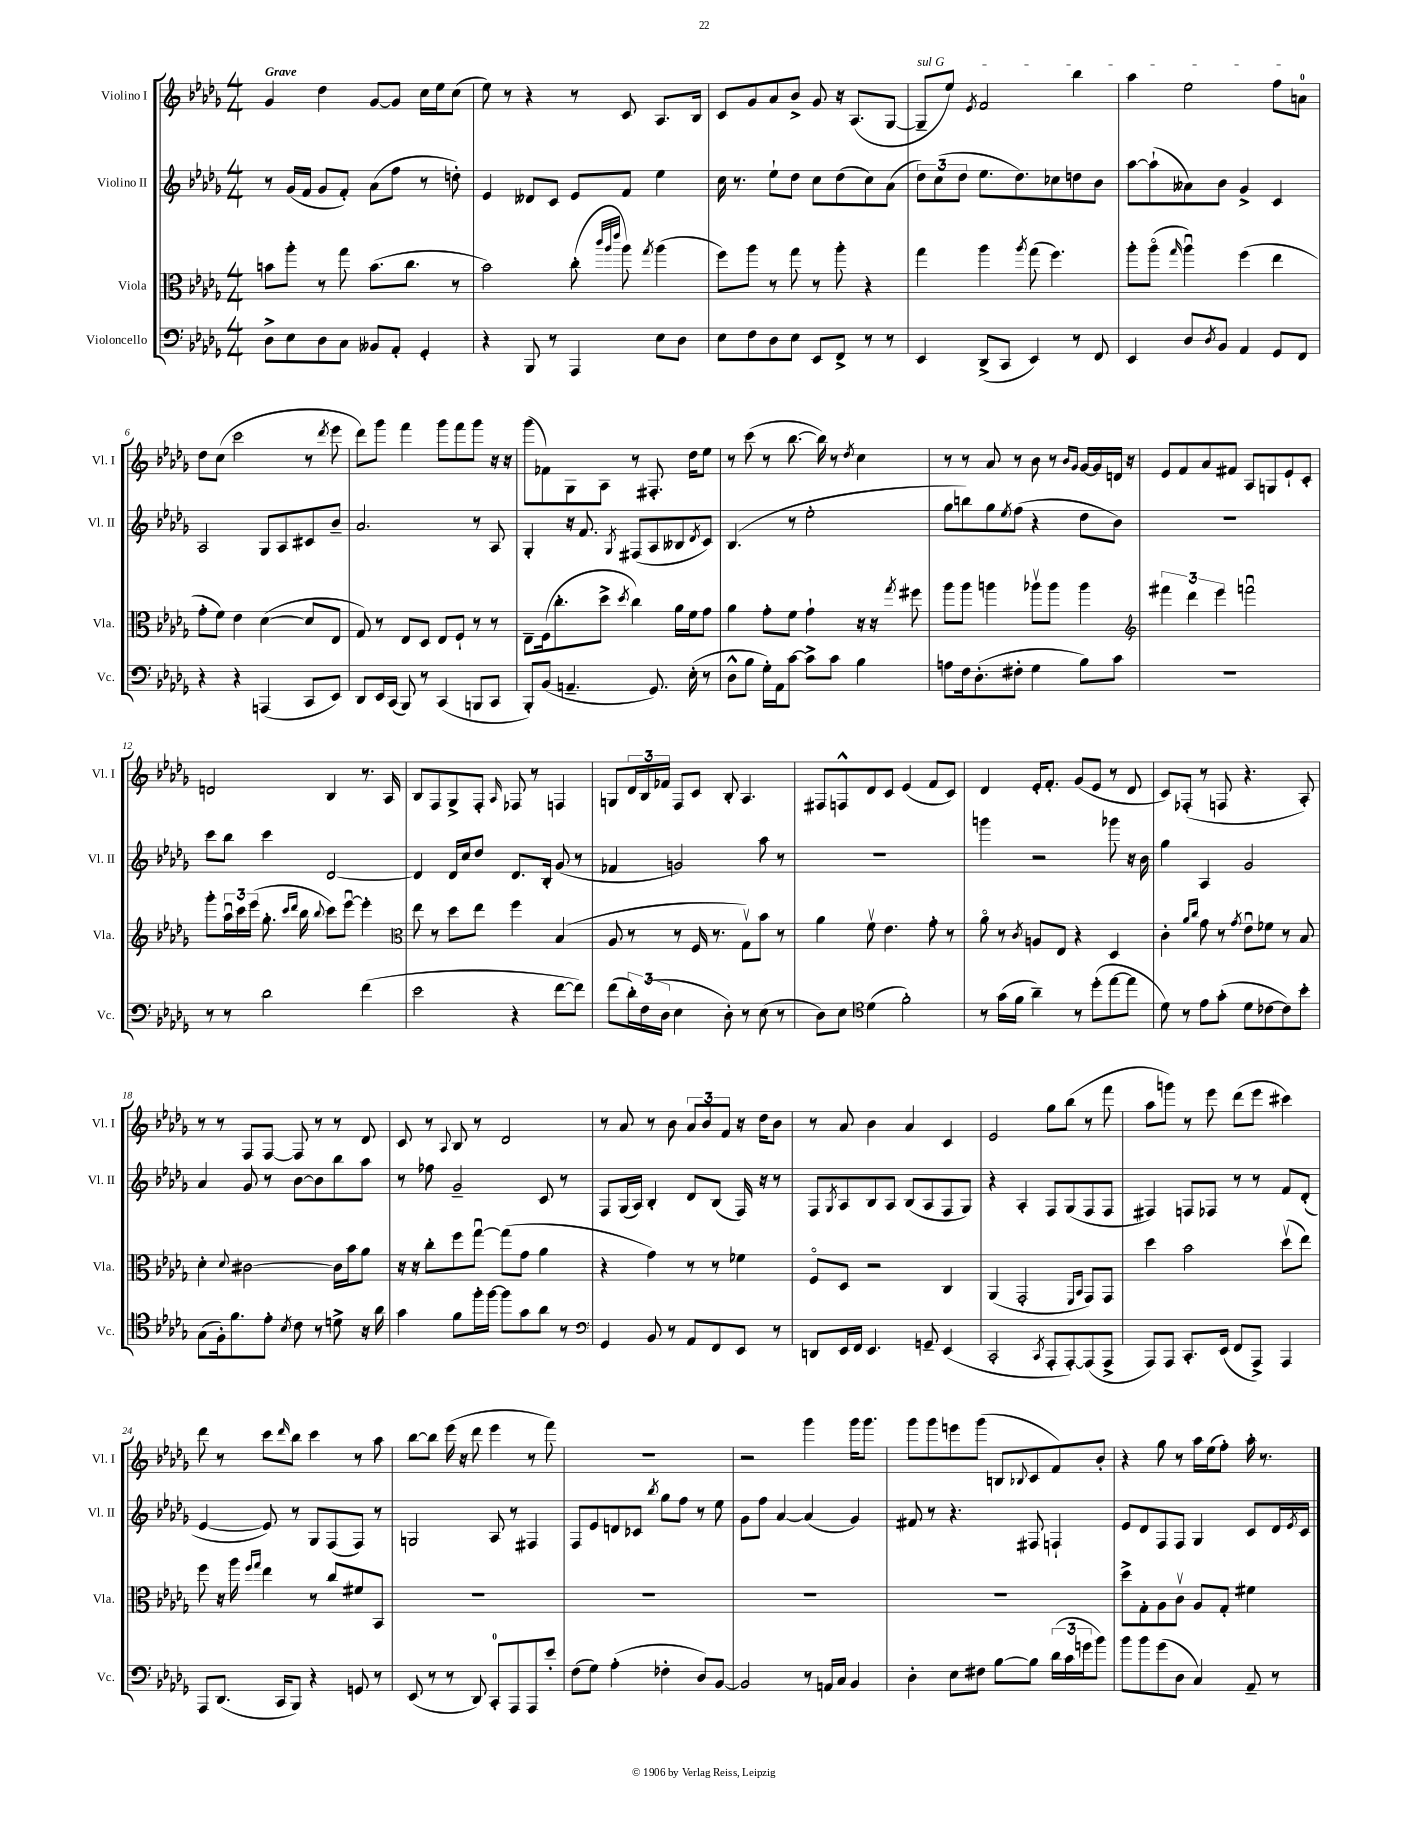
<<
\new StaffGroup <<
\new Staff = "s0" \with { instrumentName = "Violino I" shortInstrumentName = "Vl. I" } {
    \clef treble \key des \major \numericTimeSignature \time 4/4 \tempo "Grave"
    ges'4 des''4 ges'8~ ges'8 c''16 ees''16 c''8( |
    ees''8) r8 r4 r8 c'8 aes8. bes16 |
    c'8 ges'8 aes'8 bes'8-> ges'8 r16 aes8.( ges8~ |
    \once \override TextSpanner.bound-details.left.text = \markup { \italic "sul G" } ges8--\startTextSpan ees''8) \acciaccatura { ees'8 } f'2 bes''4 |
    aes''4 ees''2 f''8 a'8-0\stopTextSpan |
    des''8 c''8( c'''2 r8 \acciaccatura { des'''8 } ees'''8 |
    des'''8) ges'''8 f'''4 ges'''8 f'''8 ges'''8 r16 r16 |
    ges'''8( fes'8) ges8 aes8 r8 fis8.-. des''16 ees''8 |
    r8 c'''8( r8 bes''8.~ bes''16) r8 \acciaccatura { des''8 } c''4 |
    r8 r8 aes'8 r8 bes'8 r8 \grace { bes'16 ges'16 } ges'16~ ges'16 d'16 r16 |
    ees'8 f'8 aes'8 fis'8 aes8 g8 ees'8-! c'8-. |
    d'2 bes4 r8. aes16 |
    bes8 f8 ges8-> f8-. \grace { aes16 } fes8 r8 f4 |
    g8 \tuplet 3/2 { des'16 bes16 fes'16 } f8 c'8 bes8-. aes4. |
    fis8 f8-^ des'8 c'8 ees'4( f'8 c'8) |
    des'4 ees'16-. f'8.-. ges'8( ees'8 r8 des'8 |
    c'8) fes8-.( r8 f8 r4. aes8-.) |
    r8 r8 f8 f8~ f8 r8 r8 des'8 |
    c'8 r8 \appoggiatura { aes8 } bes8 r8 des'2 |
    r8 aes'8 r8 bes'8 \tuplet 3/2 { aes'8 bes'8 f'8 } r16 des''16 bes'8 |
    r8 aes'8 bes'4 aes'4 c'4 |
    ees'2 ges''8 bes''8( r8 f'''8 |
    aes''8 g'''8) r8 ees'''8 des'''8( ees'''8 cis'''4) |
    des'''8 r8 c'''8 \grace { des'''16 } bes''8 c'''4 r8 aes''8 |
    bes''8~ bes''8 ees'''16( r16 des'''8 ees'''4 r8 f'''8) |
    R1 |
    r2 ges'''4 ges'''16 ges'''8. |
    ges'''8 ges'''8 e'''8 ges'''8( b8 \appoggiatura { bes8 } c'8 f'8) bes'8-. |
    r4 ges''8 r8 aes''16 ees''16( f''8-.) aes''16-. r8. \bar "|." |
}
\new Staff = "s1" \with { instrumentName = "Violino II" shortInstrumentName = "Vl. II" } {
    \clef treble \key des \major \numericTimeSignature \time 4/4
    r8 ges'16( f'16 ges'8 f'8-.) aes'8( f''8 r8 d''8-.) |
    ees'4 deses'8 c'8 ees'8 f'8 ees''4 |
    c''16 r8. ees''8-! des''8 c''8 des''8( c''8) aes'8( |
    \tuplet 3/2 { des''8) c''8( des''8 } ees''8. des''8.) ces''8 d''8 bes'8 |
    aes''8~ aes''8-!( aeses'8) bes'8 ges'4-> c'4 |
    aes2 ges8 aes8 cis'8 bes'8-- |
    aes'2. r8 aes8 |
    ges4-. r16 f'8. \acciaccatura { ges8 } fis8( aes8 beses8 \acciaccatura { des'8 } c'8) |
    bes4.( r8 ees''2-. |
    ges''8 b''8) ges''8 \acciaccatura { ees''8 } f''8( r4 des''8 bes'8) |
    R1 |
    c'''8 bes''8 c'''4 des'2~ |
    des'4 des'16 c''16 des''8 des'8. bes16-. ges'8( r8 |
    fes'4 g'2) aes''8 r8 |
    R1 |
    g'''4 r2 ges'''8 r16 bes'16 |
    ges''4 aes4 ges'2 |
    aes'4 ges'8 r8 bes'8~ bes'8 bes''8 aes''8 |
    r8 fes''8 ges'2-- c'8 r8 |
    f8 ges16( aes16) bes4-. des'8 bes8( f16) r16 r8 |
    f8 \acciaccatura { ges8 } aes8 bes8 aes8 bes8( aes8 f8 ges8) |
    r4 aes4-. f8 ges8( f8 f8 |
    fis4) f8 fes8 r8 r8 f'8 des'8-.( |
    ees'4~ ees'8) r8 ges8 f8( f8) r8 |
    g2 aes8 r8 fis4 |
    f8 ees'8 d'8 ces'8 \acciaccatura { bes''8 } ges''8 f''8 r8 ees''8 |
    ges'8 f''8 aes'4~ aes'4( ges'4) |
    fis'8 r8 r4. fis8 f4-! |
    ees'8 des'8 f8 f8 ges4 c'8 des'16 \acciaccatura { ees'8 } c'16 \bar "|." |
}
\new Staff = "s2" \with { instrumentName = "Viola" shortInstrumentName = "Vla." } {
    \clef alto \key des \major \numericTimeSignature \time 4/4
    b'8 aes''8-. r8 ges''8 b'8.( c''8. r8 |
    bes'2) c''8-.( \grace { c'''32 aes''32 ees'''32 } aes''8) \acciaccatura { ges''8 } aes''4( |
    f''8) aes''8 r8 ges''8 r8 aes''8-. r4 |
    ges''4 aes''4 \acciaccatura { aes''8 } ges''8( f''4.) |
    aes''8-. aes''8\flageolet( \grace { ges''16 } aes''4\downbow) f''4( ees''4 |
    ges'8-. f'8) ees'4 des'4~( des'8 ees8 |
    ges8) r8 ees8 des8 ees8 f8-! r8 r8 |
    ees8-- f16( c''8.-. des''8-> \acciaccatura { des''8 } c''4) aes'16 f'16 ges'8 |
    aes'4 ges'8-. f'8 ges'4-! r16 r16 \acciaccatura { ges''8 } fis''8 |
    aes''8 aes''8 a''4 aes''8\upbow aes''8 aes''4 |
    \clef treble \tuplet 3/2 { fis'''4 des'''4 ees'''4 } f'''2\downbow |
    ges'''8-. \tuplet 3/2 { aes''16\downbow c'''16 ees'''16( } ges''8.-. \grace { c'''16 des'''16 } bes''16 \appoggiatura { bes''8 } c'''8) ees'''8~\downbow ees'''4-. |
    \clef alto ees''8 r8 des''8 ees''8 f''4 bes4( |
    aes8 r8 r8 f16 r8. ges8\upbow) bes'8 r8 |
    aes'4 f'8\upbow ees'4. ges'8-. r8 |
    aes'8\flageolet r8 \acciaccatura { c'8 } a8 ees8 r4 des4 |
    c'4-. \grace { aes'16 c''16 } ges'8 r8 \acciaccatura { ges'8 } ees'8\downbow fes'8 r8 bes8 |
    des'4-. \appoggiatura { des'8 } cis'2~ cis'16 bes'16 aes'8 |
    r16 r16 c''8-. f''8 ges''8~\downbow ges''8( ges'8 aes'4 |
    r4 ges'4) r8 r8 fes'4 |
    f8\flageolet des8 r2 c4 |
    aes,4( ges,2-. \grace { f,16 bes,16 } ges,8) ges,8 |
    des''4 bes'2 des''8\upbow( ees''8) |
    f''8 r16 aes''16 \grace { f''16 ges''16 } ees''4 r8 c''8 fis'8 bes,8 |
    R1 |
    R1 |
    R1 |
    R1 |
    des''8-> ges8-. aes8 c'8\upbow aes8 ges8-. fis'4 \bar "|." |
}
\new Staff = "s3" \with { instrumentName = "Violoncello" shortInstrumentName = "Vc." } {
    \clef bass \key des \major \numericTimeSignature \time 4/4
    des8-> ees8 des8 c8 beses,8 aes,8-. ges,4-. |
    r4 bes,,8 r8 aes,,4 ees8 des8 |
    ees8 f8 des8 ees8 ees,8 f,8-> r8 r8 |
    ees,4 des,8->( c,8 ees,4) r8 f,8 |
    ees,4 des8 \acciaccatura { des8 } bes,8 aes,4 ges,8 f,8 |
    r4 r4 a,,4( c,8 ees,8) |
    des,8 ees,16 c,16( bes,,8) r8 c,4( b,,8 c,8 |
    bes,,8-.) bes,8( a,4.-- ges,8.) ees16-.( r8 |
    des8-^ bes8 ges16-.) aes,16 c'8~ c'8-> c'8 bes4 |
    a8 f16 des8.-.( fis8-. ges4 bes8) c'8 |
    R1 |
    r8 r8 des'2 f'4( |
    ees'2 r4 f'8~ f'8) |
    f'8( \tuplet 3/2 { des'16-.) f16( des16 } ees4 des8-.) r8 ees8( r8 |
    des8) ees8 \clef tenor des'4( f'2-.) |
    r8 ges'16( f'16 aes'4--) r8 des''8-.( ees''8~ ees''8 |
    des'8) r8 ees'8 ges'8-.( des'8 ces'8~ ces'8) bes'8-. |
    ges8( f16-.) f'8. ees'8-. \acciaccatura { bes8 } c'8 r8 d'8-> r16 aes'16 |
    ges'4 f'8 f''16-. f''16~ f''8 ges'8 aes'8 r8 |
    \clef bass ges,4 bes,8 r8 aes,8 f,8 ees,8 r8 |
    d,8 ees,16 f,16 ees,4. g,8-- ees,4( |
    c,2-. \acciaccatura { c,8 } aes,,8-. aes,,8~-.) aes,,8( aes,,8-> |
    aes,,8) aes,,8 c,8.-. ees,16( f,8 aes,,8->) aes,,4 |
    aes,,8 des,8.( c,16 bes,,8) r4 g,8 r8 |
    ees,8( r8 r8 des,8) c,8-0-. aes,,8 aes,,8 ees'8-. |
    f8( ges8) aes4-.( fes4-. des8) bes,8~ |
    bes,2 r8 a,16 c16 bes,4 |
    des4-. ees8 fis8 bes8~ bes8 \tuplet 3/2 { des'16( c'16 g'16 } bes'8) |
    bes'8 bes'8 ges'8( des8 c4) aes,8-- r8 \bar "|." |
}
>>
>>
